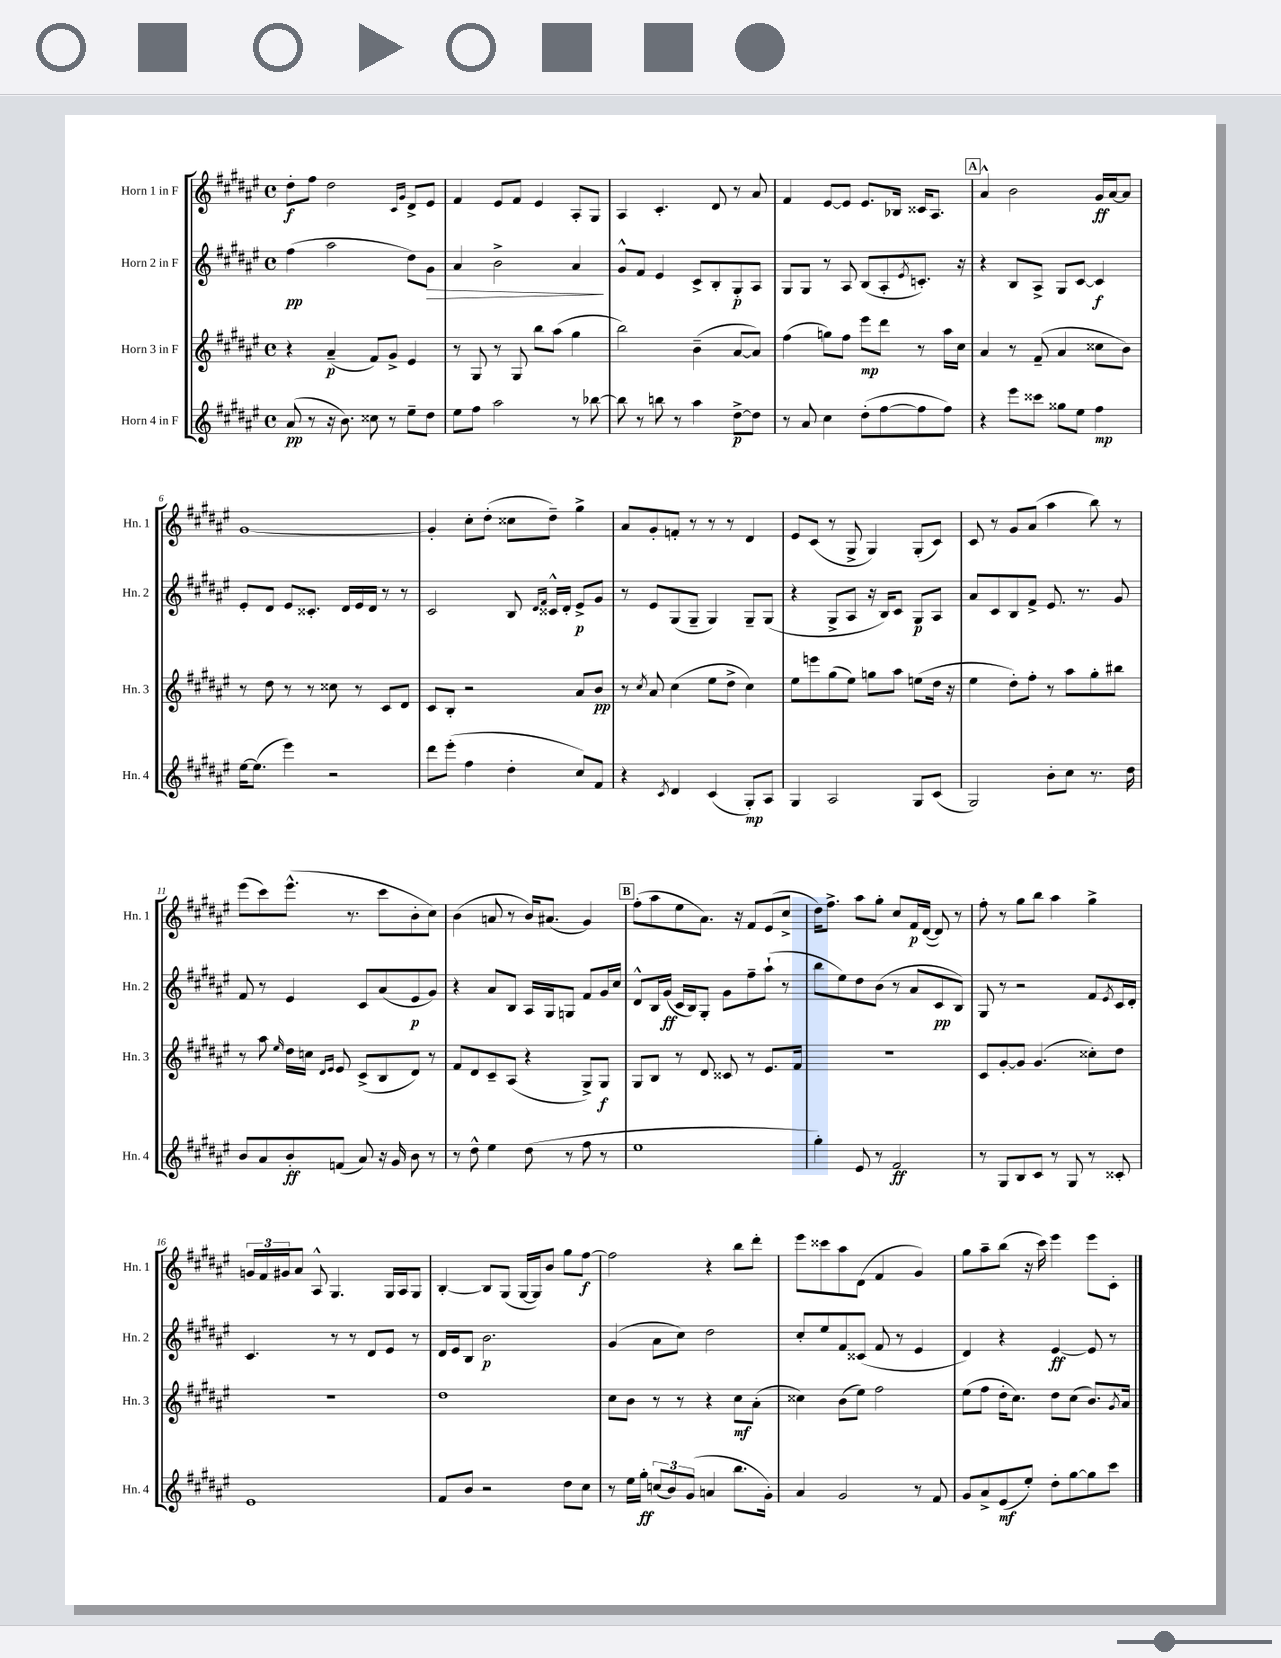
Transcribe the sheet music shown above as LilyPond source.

<<
\new StaffGroup <<
\new Staff = "s0" \with { instrumentName = "Horn 1 in F" shortInstrumentName = "Hn. 1" } {
    \clef treble \key fis \major \defaultTimeSignature \time 4/4
    dis''8-.\f fis''8 dis''2 \grace { cis'16 gis'16 } dis'8-> eis'8 |
    fis'4 eis'8 fis'8 eis'4 ais8-. gis8 |
    ais4 cis'4.-. dis'8 r8 ais'8 |
    fis'4 eis'8~ eis'8 eis'8. bes16 cisis'16 ais8. |
    \mark \markup { \box "A" } ais'4-^ b'2 gis'16\ff ais'16~ ais'8 |
    gis'1~ |
    gis'4-. cis''8-. dis''8-.( cisis''8 dis''8--) gis''4-> |
    ais'8 gis'8-. f'8-. r8 r8 r8 dis'4 |
    eis'8 cis'8( r8 gis8-> gis4) gis8-.( cis'8) |
    cis'8 r8 gis'8 ais'8( ais''4 b''8) r8 |
    eis'''8( cis'''8) eis'''8.-^( r8. cis'''8 b'8-. cis''8) |
    b'4( a'8 r8 b'16) ais'8.( gis'4) |
    \mark \markup { \box "B" } fis''8-.( ais''8 eis''8 ais'8.) r16 fis'8 eis'8( cis''8-> |
    dis''16) fis''8.-> ais''8 gis''8-. cis''8 fis'16\p dis'16~( dis'8) r8 |
    fis''8-. r8 gis''8 b''8 ais''4 gis''4-> |
    \tuplet 3/2 { g'16 fis'16 gis'16 } ais'8 ais8-^ gis4. gis16 ais16 gis8 |
    b4~-. b8 gis8( gis16~ gis16) b'8 gis''8 fis''8~\f |
    fis''2 r4 b''8 dis'''8-. |
    eis'''8 cisis'''8 ais''8 dis'8( fis'4 gis'4) |
    gis''8 ais''8-- b''8( r16 cis'''16) eis'''4 eis'''8 cis'8-. \bar "|." |
}
\new Staff = "s1" \with { instrumentName = "Horn 2 in F" shortInstrumentName = "Hn. 2" } {
    \clef treble \key fis \major \defaultTimeSignature \time 4/4
    fis''4\pp( ais''2 dis''8) gis'8\> |
    ais'4 b'2-> ais'4\! |
    gis'8-^ fis'8 eis'4 cis'8-> b8-. gis8-.\p ais8 |
    gis8 gis8 r8 ais8 b8( ais8-. \acciaccatura { eis'8 } c'8.-.) r16 |
    \mark \markup { \box "A" } r4 b8 ais8-> gis8 cis'8~ cis'4\f |
    eis'8-. dis'8 eis'8 cisis'8.-. dis'16 eis'16 dis'16 r8 r8 |
    cis'2 b8 \grace { dis'16 fis'16 } cisis'16-^ dis'16-. eis'8->\p gis'8 |
    r8 eis'8 gis8( gis8-- gis4) gis8-- gis8( |
    r4 gis8-> ais8 r16 b16) cis'8 gis8\p ais8 |
    ais'8 cis'8 b8 fis'8-> eis'8. r8. gis'8 |
    fis'8 r8 eis'4 cis'8 ais'8( eis'8\p gis'8) |
    r4 ais'8 b8 ais16 gis16 g8 fis'8 gis'16 cis''16 |
    \mark \markup { \box "B" } dis'8-^ b16 gis'16\ff( cis'16 b16) gis8-. gis'8 fis''8-- ais''8-!( r8 |
    b''8 eis''8) dis''8 b'8( r8 ais'8 cis'8\pp b8) |
    gis8 r8 r2 fis'8 \acciaccatura { eis'8 } cis'16 dis'16-. |
    cis'4. r8 r8 dis'8 eis'8 r8 |
    dis'16 eis'16 b8 b'2.\p |
    gis'4( ais'8 cis''8) dis''2 |
    cis''8-. eis''8 fis'8 cisis'8( fis'8 r8 eis'4 |
    dis'4) r4 eis'4~\ff eis'8 r8 \bar "|." |
}
\new Staff = "s2" \with { instrumentName = "Horn 3 in F" shortInstrumentName = "Hn. 3" } {
    \clef treble \key fis \major \defaultTimeSignature \time 4/4
    r4 ais'4--\p( fis'8) gis'8-> eis'4 |
    r8 gis8 r8 gis8 b''8 ais''8( gis''4 |
    b''2) b'4--( ais'8~ ais'8) |
    fis''4( g''8) fis''8 eis'''8\mp dis'''8 r8 ais''16 cis''16 |
    \mark \markup { \box "A" } ais'4 r8 fis'8--( ais'4 cisis''8 b'8) |
    r8 dis''8 r8 r8 cisis''8 r8 cis'8 dis'8 |
    cis'8 b8-. r2 ais'8 b'8\pp |
    r8 \acciaccatura { cis''8 } ais'8 cis''4( eis''8 dis''8-> cis''4) |
    eis''8 e'''8 gis''8( eis''8) g''8 ais''8 e''8( dis''16 r16 |
    eis''4 dis''8-.) fis''8-. r8 ais''8 gis''8-. bis''8 |
    r8 ais''8 \grace { eis''16 } dis''16 c''16 \grace { dis'16 eis'16 } eis'8 cis'8->( b8 dis'8) r8 |
    fis'8 dis'8 cis'8-- ais8( r4 gis8->) gis8\f |
    \mark \markup { \box "B" } gis8 b8 r8 dis'8 cisis'8 r8 eis'8. fis'16 |
    R1 |
    cis'8 gis'8~-. gis'8 gis'4.( cisis''8-.) dis''8 |
    R1 |
    dis''1 |
    cis''8 b'8 r8 r8 r4 cis''8\mf ais'8-.( |
    cisis''4) b'8( eis''8) fis''2 |
    eis''8( fis''8 dis''16-. cis''8.) dis''8 cis''8( b'8.) \acciaccatura { gis'8 } ais'16 \bar "|." |
}
\new Staff = "s3" \with { instrumentName = "Horn 4 in F" shortInstrumentName = "Hn. 4" } {
    \clef treble \key fis \major \defaultTimeSignature \time 4/4
    ais'8\pp( r8 r16 b'8.) cisis''8 r8 eis''8-- dis''8 |
    eis''8 fis''8 ais''2 r8 bes''8~ |
    bes''8 r8 b''8 r8 ais''4 dis''8~->\p dis''8 |
    r8 ais'8 cis''4 dis''8-.( fis''8~ fis''8 fis''8) |
    \mark \markup { \box "A" } r4 eis'''8 cisis'''8 gisis''8 eis''8 fis''4\mp |
    eis''16~ eis''8.( eis'''4) r2 |
    dis'''8 eis'''8-.( fis''4 dis''4-. cis''8) fis'8 |
    r4 \acciaccatura { cis'8 } dis'4 cis'4( gis8-.\mp) ais8 |
    gis4 ais2 gis8 cis'8( |
    gis2) b'8-. cis''8 r8. dis''16 |
    b'8 ais'8 b'8-.\ff f'8( ais'8) r16 gis'16 b'8 r8 |
    r8 dis''8-^ eis''4 dis''8( r8 fis''8 r8 |
    \mark \markup { \box "B" } eis''1 |
    gis''4-.) eis'8 r8 fis'2\ff |
    r8 gis8 b8 cis'8 r8 gis8 r8 cisis'8-. |
    eis'1 |
    fis'8 b'8 r2 dis''8 cis''8 |
    r8 eis''16 gis''16-.\ff \tuplet 3/2 { c''8( b'8) gis'8( } a'4 b''8. gis'16-.) |
    ais'4 gis'2 r8 fis'8 |
    gis'8 ais'8-> eis'8\mf( eis''8-.) dis''8-. gis''8~ gis''8 cis'''8 \bar "|." |
}
>>
>>
